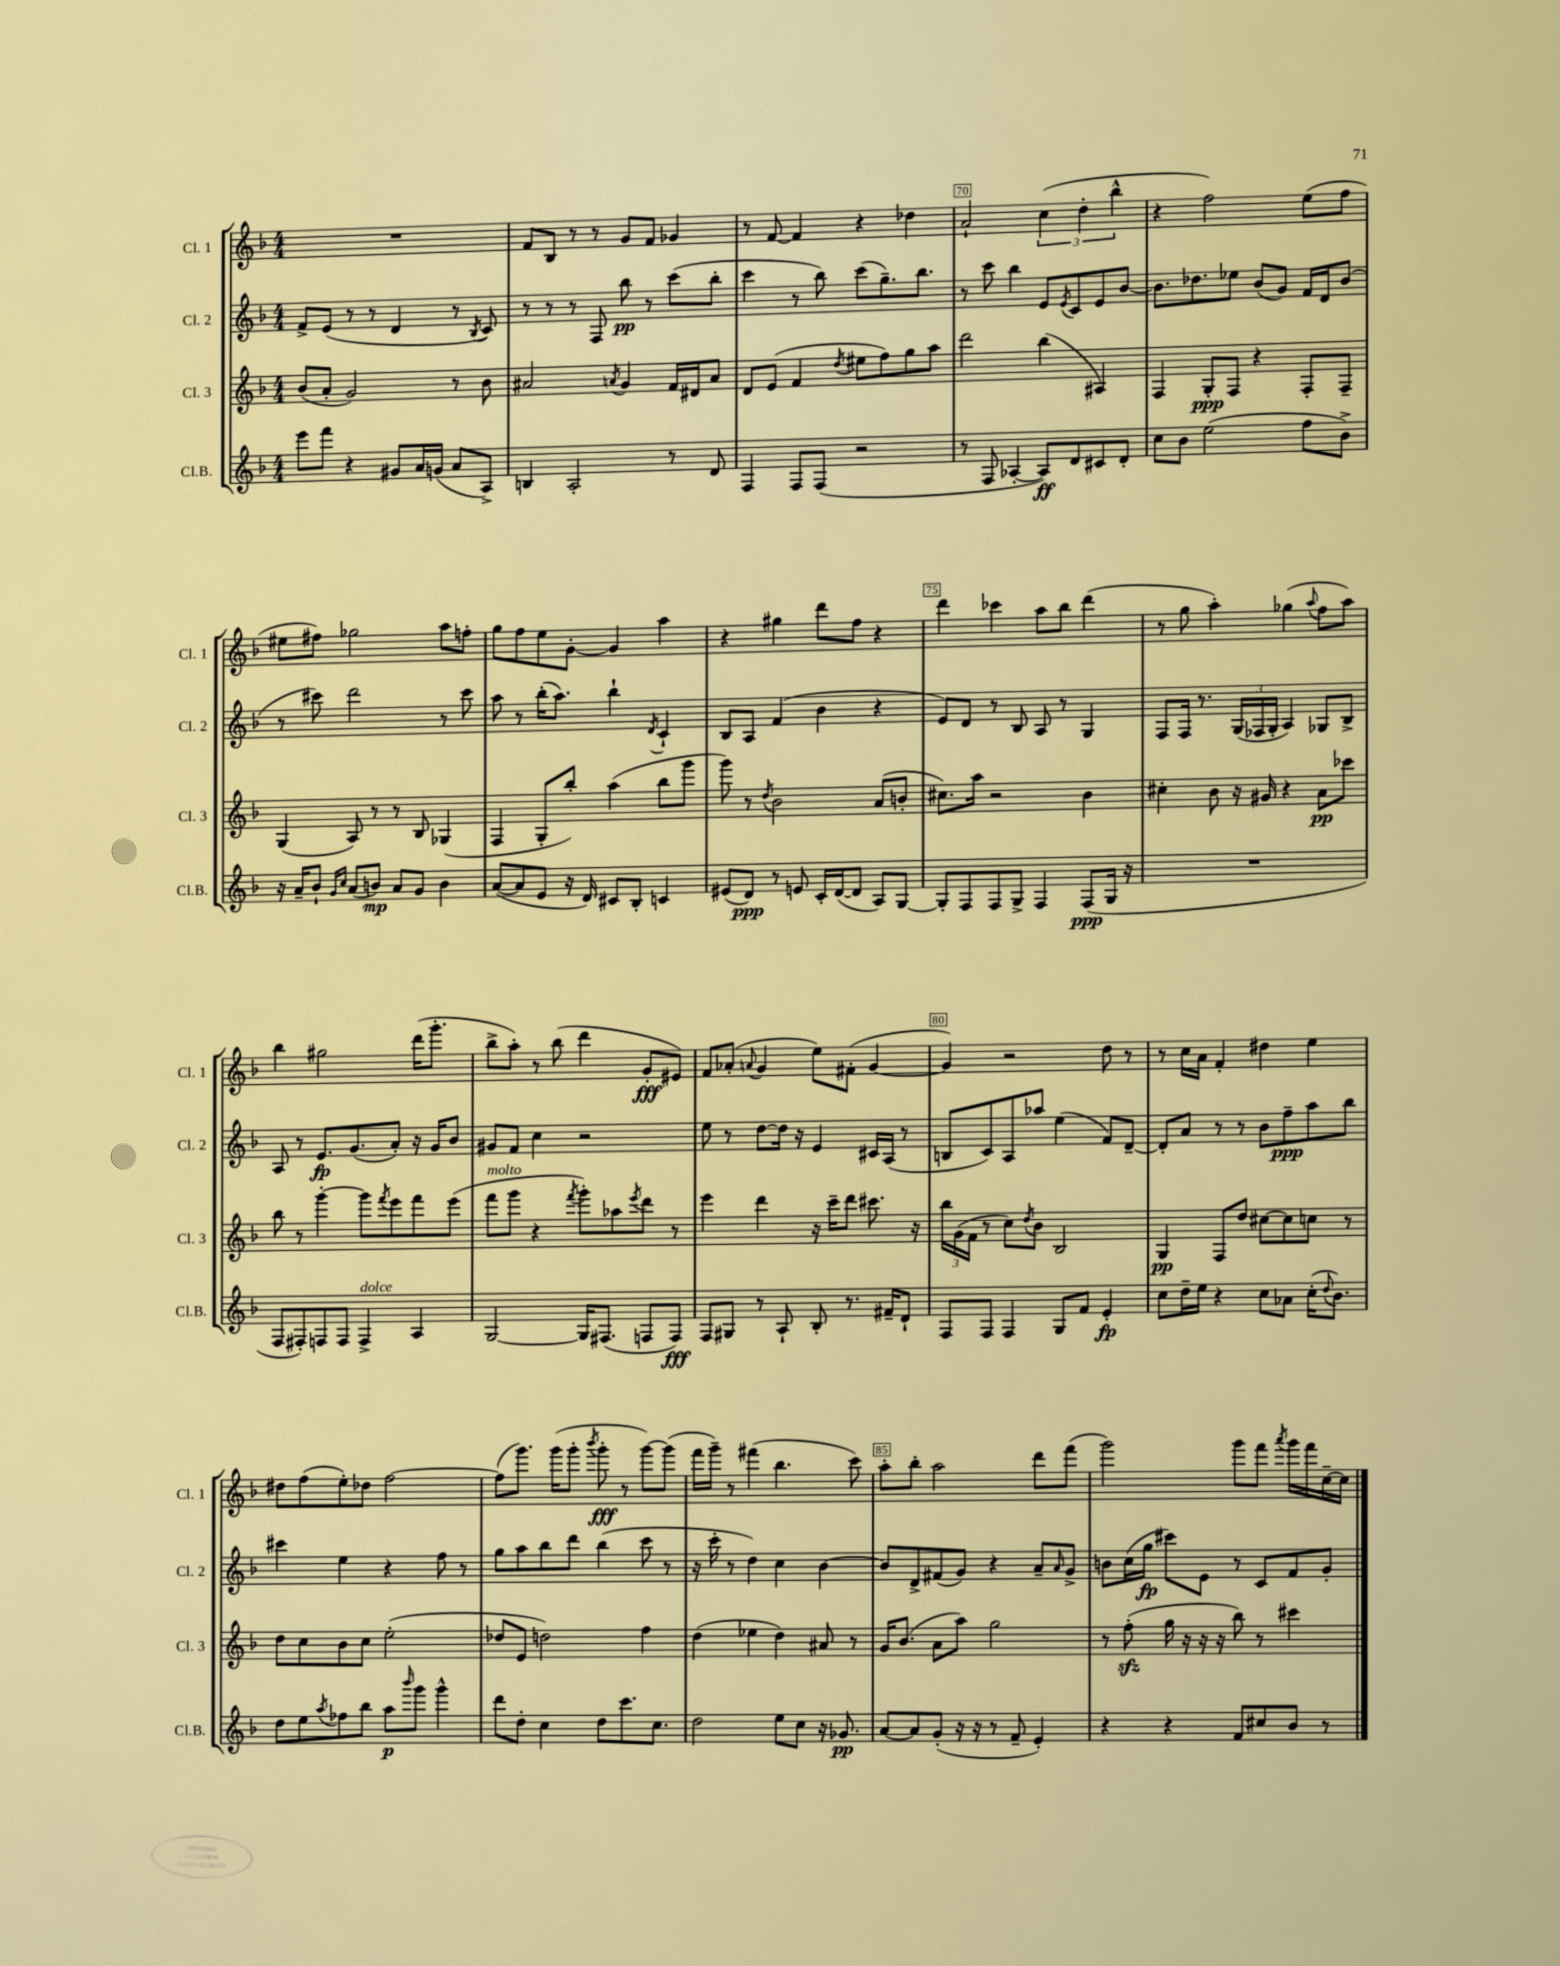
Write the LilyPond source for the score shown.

<<
\new StaffGroup <<
\new Staff = "s0" \with { instrumentName = "Cl. 1" shortInstrumentName = "Cl. 1" } {
    \clef treble \key f \major \numericTimeSignature \time 4/4
    R1 |
    f'8 bes8 r8 r8 g'8 f'8 ges'4 |
    r8 f'8~ f'4 r4 des''4 |
    a'2-! \tuplet 3/2 { c''4( d''4-. bes''4-^ } |
    r4 f''2) e''8( f''8 |
    eis''8 fis''8) ges''2 a''8 f''8-. |
    g''8 f''8 e''8 g'8~-. g'4 a''4 |
    r4 gis''4 d'''8 f''8 r4 |
    d'''4 ces'''4 a''8 bes''8 d'''4( |
    r8 g''8 a''4-.) ges''4( \appoggiatura { a''8 } f''8 a''8) |
    bes''4 gis''2 d'''16( g'''8.-. |
    bes''8-> a''8-.) r8 bes''8( d'''4 g'8-.\fff eis'8) |
    f'8 aes'8-.( \appoggiatura { a'8 } g'4 e''8) fis'8-.( g'4~ |
    g'4) r2 d''8 r8 |
    r8 c''16 a'16 f'4-. dis''4 e''4 |
    dis''8 f''8( e''8-.) des''8 f''2~ |
    f''8( g'''8.) g'''16( g'''8-. \acciaccatura { bes'''8 } g'''8-.\fff r8 g'''8~) g'''8( |
    f'''16 g'''16--) r8 fis'''4( bes''4. c'''8) |
    a''8-. bes''8-. a''2 d'''8 f'''8( |
    g'''2) g'''8 f'''8 \acciaccatura { a'''8 } g'''16 f'''16 c''16~-- c''16 \bar "|." |
}
\new Staff = "s1" \with { instrumentName = "Cl. 2" shortInstrumentName = "Cl. 2" } {
    \clef treble \key f \major \numericTimeSignature \time 4/4
    f'8-> e'8( r8 r8 d'4 r8 \acciaccatura { bes8 } c'8) |
    r8 r8 r8 f8 bes''8\pp r8 c'''8( bes''8-. |
    c'''4 r8 bes''8) c'''8( g''8.--) bes''8. |
    r8 c'''8 bes''4 e'8 \acciaccatura { e'8 } c'8 e'8 bes'8~ |
    bes'8. des''8. ees''8 bes'8( g'8) f'16 d'16 bes'8( |
    r8 cis'''8) d'''2 r8 cis'''8 |
    a''8 r8 bes''16-.( a''8.) bes''4-! \acciaccatura { d'8 } c'4-! |
    bes8 a8 f'4( bes'4 r4 |
    e'8) d'8 r8 bes8 a8 r8 g4 |
    f8 f16 r8. \tuplet 3/2 { g16( fes16 g16-. } a4) ges8 bes8-> |
    a8 r8 e'8.\fp g'8.( a'8-.) r16 g'16 bes'8 |
    gis'8 f'8 c''4 r2 |
    e''8 r8 d''8~ d''16 r16 e'4 cis'16 a16( r8 |
    b8 c'8) a8 aes''8 e''4( f'8) d'8~-- |
    d'8-. a'8 r8 r8 bes'8 f''8--\ppp a''8 bes''8 |
    cis'''4 e''4 r4 f''8 r8 |
    g''8 a''8 bes''8 d'''8 bes''4( c'''8 r8 |
    r16 c'''16-. r8 d''4) c''4 bes'4~ |
    bes'8 d'8-> fis'8( g'8) r4 a'8-- \grace { a'16 } g'8-> |
    b'8 c''16( g''16\fp cis'''8) e'8 r8 c'8 f'8 g'8-. \bar "|." |
}
\new Staff = "s2" \with { instrumentName = "Cl. 3" shortInstrumentName = "Cl. 3" } {
    \clef treble \key f \major \numericTimeSignature \time 4/4
    bes'8( a'8-. g'2) r8 bes'8 |
    ais'2 \acciaccatura { a'8 } g'4 f'16 dis'16 a'8 |
    d'8 e'8( f'4 \acciaccatura { d''8 } eis''8 f''8) g''8 a''8 |
    d'''2 bes''4( ais4) |
    f4 g8-.\ppp f8 r4 f8-. f8-- |
    g4( a8) r8 r8 bes8 ges4( |
    f4 g8-. bes''8-.) a''4( bes''8 g'''8 |
    g'''8) r8 \acciaccatura { d''8 } bes'2 a'8( b'8-. |
    cis''8.) a''16 r2 bes'4 |
    cis''4-. bes'8 r16 gis'16 r4 a'8\pp ces'''8 |
    bes''8 r8 g'''4~-. g'''8 \acciaccatura { f'''8 } e'''8 f'''8 e'''8( |
    f'''8^\markup { \italic "molto" } g'''8 r4 \acciaccatura { f'''8 } g'''8-.) aes''8 \acciaccatura { e'''8 } d'''8 r8 |
    e'''4 d'''4 r16 c'''16-- d'''8 cis'''8. r16 |
    \tuplet 3/2 { bes''16 g'16( f'16 } r8 c''8) \acciaccatura { d''8 } bes'8 bes2 |
    g4\pp f8 d''8 cis''8~ cis''8 c''8 r8 |
    d''8 c''8 bes'8 c''8 e''2-.( |
    des''8 e'8 d''2) f''4 |
    d''4( ees''4 d''4) ais'8 r8 |
    g'16 bes'8.( a'8 a''8) g''2 |
    r8 f''8-.\sfz( g''16 r16 r16 r16 bes''8) r8 cis'''4 \bar "|." |
}
\new Staff = "s3" \with { instrumentName = "Cl.B." shortInstrumentName = "Cl.B." } {
    \clef treble \key f \major \numericTimeSignature \time 4/4
    e'''8 f'''8 r4 gis'8 a'16 g'16( a'8 a8->) |
    b4 a2-. r8 d'8 |
    f4 f8 f8( r2 |
    r8 f8 aes4~-. aes8\ff) d'8 cis'8 d'8-. |
    c''8 bes'8 e''2( f''8 bes'8->) |
    r16 a'16-- bes'8-! \grace { g'16 c''16 } a'8( b'8\mp) a'8 g'8 b'4 |
    a'8~( a'8 e'8 r16 d'16) cis'8 bes8-. c'4 |
    eis'8( d'8\ppp) r8 e'8 c'16-. d'16~( d'8 a8) g8~ |
    g8-. f8 f8 g8-> f4 f8\ppp( g16 r16 |
    R1 |
    f8 fis8-.) f8 f8 f4->^\markup { \italic "dolce" } a4 |
    g2~ g16 fis8.( f8 f8\fff) |
    f8 gis8 r8 a8-! bes8-. r8. fis'16-- d'8-! |
    f8 f8 f4 g8 f'8 e'4-.\fp |
    c''8 d''16-- e''16 r4 c''8 aes'8 c''16-.( \appoggiatura { d''8 } bes'8.) |
    d''8 e''8 \acciaccatura { a''8 } fes''8 bes''8 a''8\p \grace { bes'''16 } g'''8 g'''4-^ |
    d'''8 d''8-. c''4 d''8 c'''8. c''8. |
    d''2 e''8 c''8 r16 ges'8.\pp |
    a'8~ a'8 g'8-.( r16 r16 r8 f'8-- e'4-.) |
    r4 r4 f'8 cis''8 bes'8 r8 \bar "|." |
}
>>
>>
\layout { \context { \Score currentBarNumber = #67 \override BarNumber.break-visibility = ##(#f #t #t) barNumberVisibility = #(every-nth-bar-number-visible 5) \override BarNumber.stencil = #(make-stencil-boxer 0.1 0.3 ly:text-interface::print) } }
